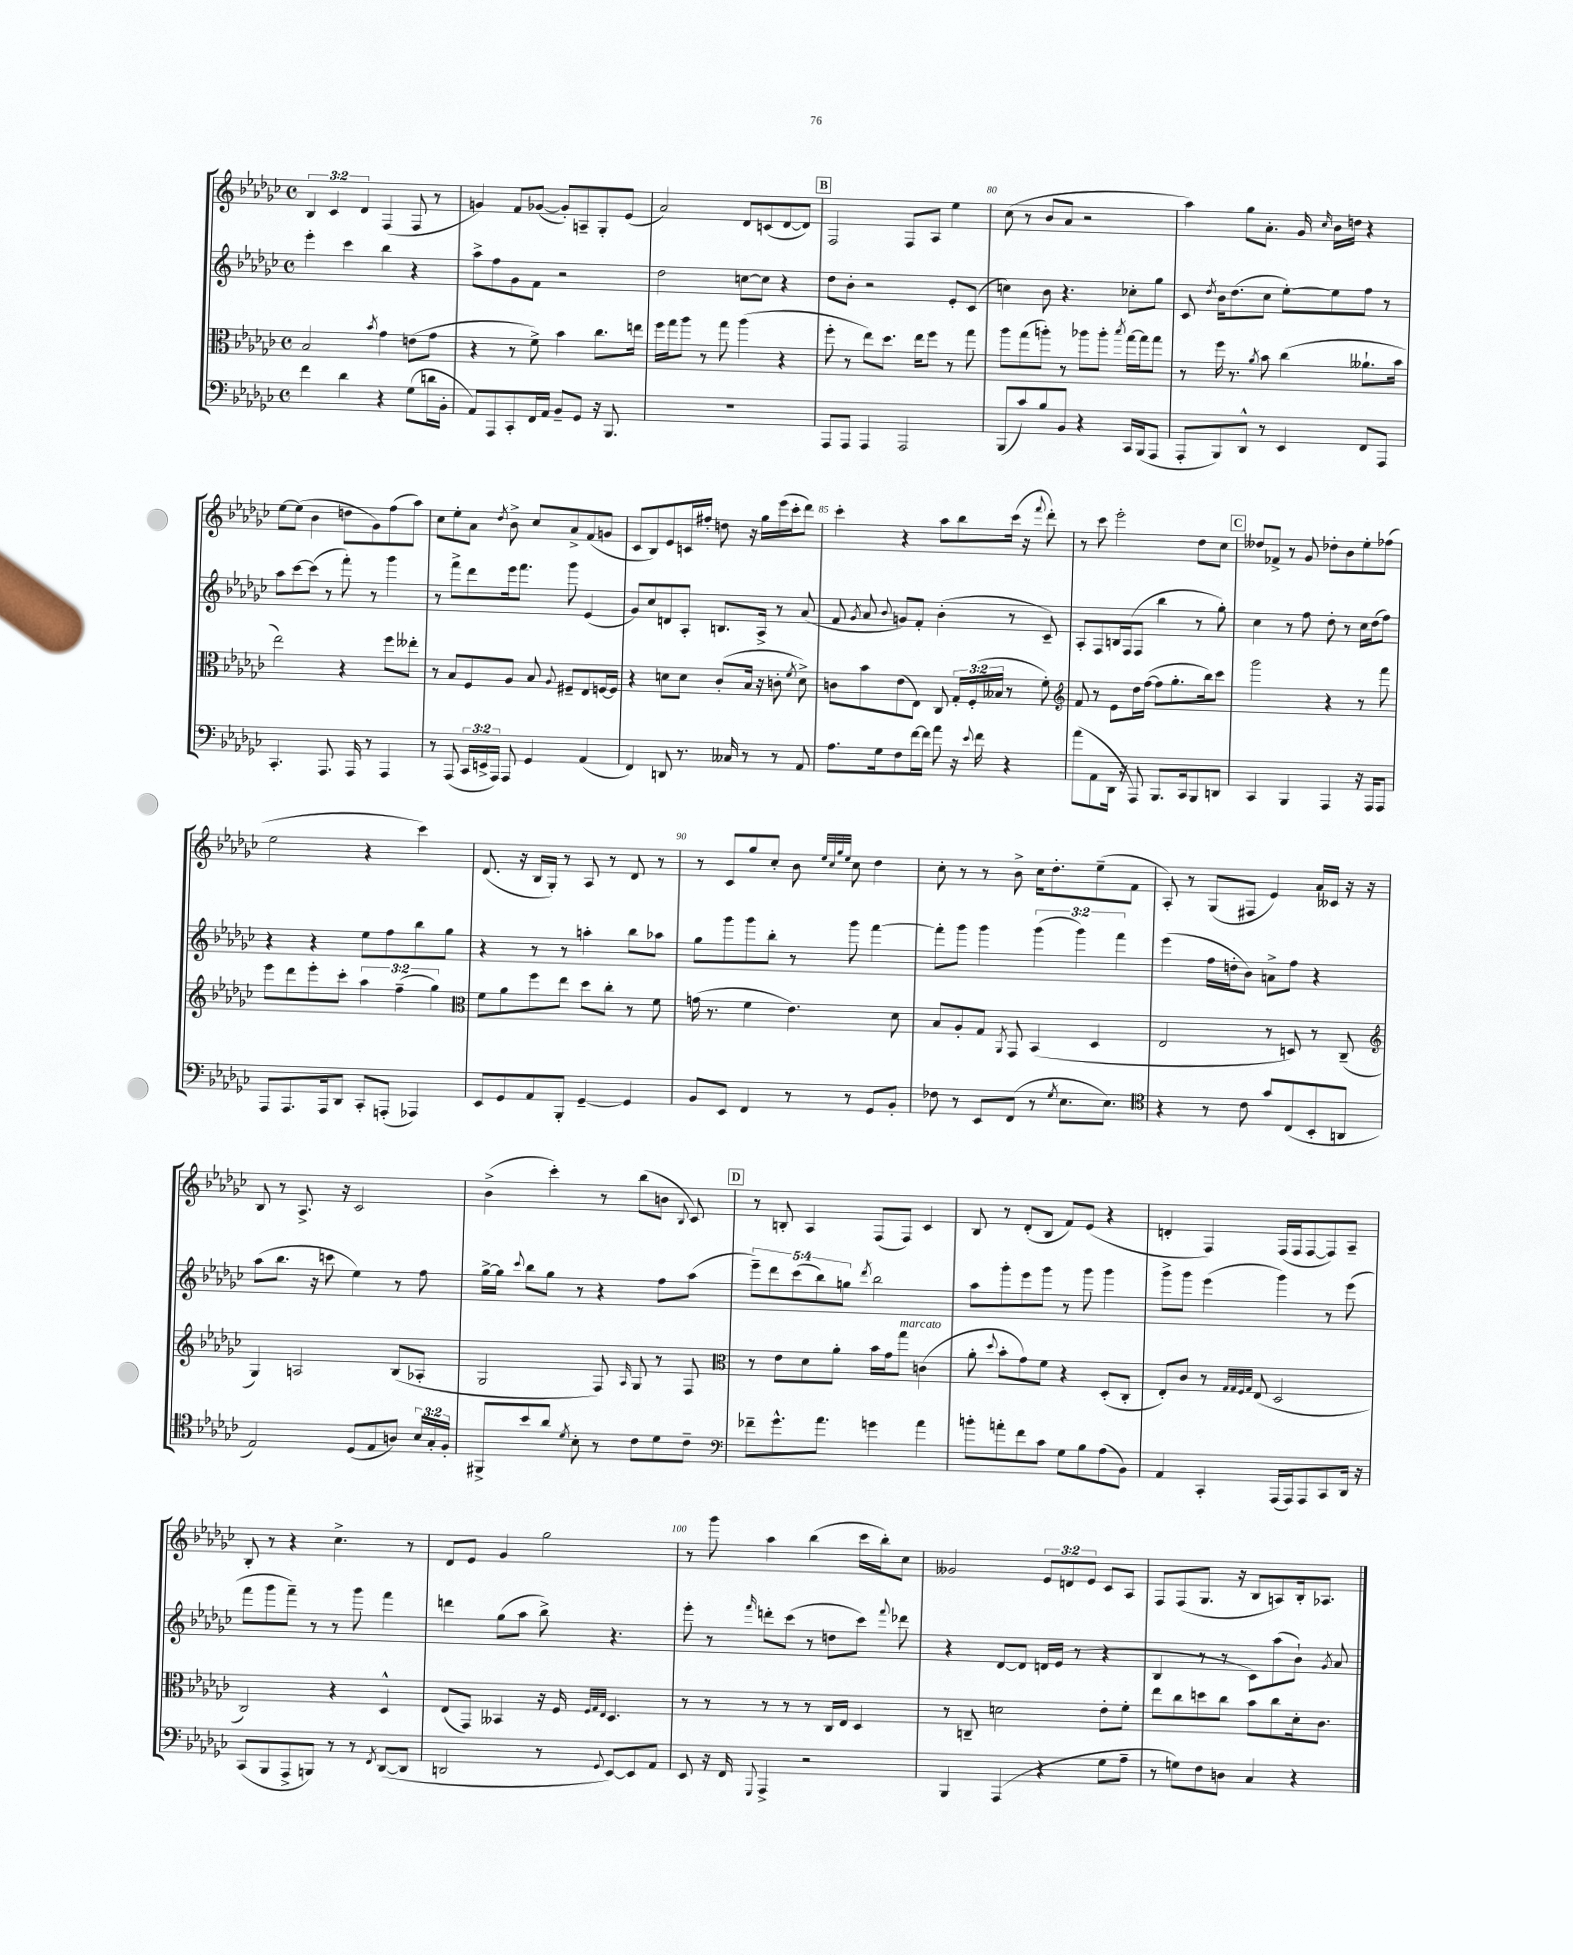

**kern	**kern	**kern	**kern
*staff4	*staff3	*staff2	*staff1
*clefF4	*clefC3	*clefG2	*clefG2
*k[b-e-a-d-g-c-]	*k[b-e-a-d-g-c-]	*k[b-e-a-d-g-c-]	*k[b-e-a-d-g-c-]
*M4/4	*M4/4	*M4/4	*M4/4
*met(c)	*met(c)	*met(c)	*met(c)
4f	2B-	4eee-'	6B-
.	.	.	6c-
4d-	.	4ccc-	.
.	.	.	6d-
.	8qb-	.	.
4r	4g-	4bb-	(4F
(8G-	(8e	4r	8F
16d	8g-	.	8r
16BB-'	.	.	.
=	=	=	=
8AA-)	4r	8aa-^	4g)
8AAA-	.	8ff	.
8CC-'	8r	8g-	8f
16FF	8f^)	8f	([8g-
16AA-	.	.	.
8BB-~	4b-	2r	8g-'])
8GG-	.	.	8A~
16r	8.cc-	.	8G-'
8.BBB-	.	.	.
.	.	.	(8e-
.	16ee	.	.
=	=	=	=
1r	16ff	2dd-	2a-)
.	16gg-	.	.
.	8aa-	.	.
.	8r	.	.
.	8gg-	.	.
.	(4aa-	[8cc	8d-
.	.	8cc]	(8c
.	4r	4r	[8d-
.	.	.	8d-])
=	=	=	=
8AAA-	8ff'	8dd-	2F
8AAA-	8r	8b-'	.
4AAA-	8ee-)	2r	.
.	8.dd-	.	.
2AAA-	.	.	8F
.	16ee-	.	.
.	8ff	.	8A-
.	8r	8e-'	4ee-
.	8gg-	(8c-	.
=	=	=	=
(8BBB-	8aa-	4cc)	(8cc-
8c-)	(8gg-	.	8r
8B-	8aa')	8b-	8b-
8BB-	8r	4.r	8a-
4r	8aa-	.	2r
.	8aa-'	.	.
.	8qbb-	.	.
16CC-	[16gg-	8cc-'	.
(16BBB-	16gg-]	.	.
8AAA-	8gg-	8gg-	.
=	=	=	=
8AAA-'	8r	8c-	4aa-)
.	.	8qdd-	.
8BBB-)	16ff	16b-	.
.	8.r	(8.dd-	.
8DD-^^	.	.	8gg-
.	8qa-	.	.
8r	8b-	8cc-	8.a-'
4EE-	(4cc-	[8ee-')	.
.	.	.	16g-
.	.	.	16qqcc-
.	.	8ee-]	16b-
.	.	.	16dd
8FF	8.a--`	8ff	4r
8AAA-	.	8r	.
.	16b-	.	.
=	=	=	=
4.CC-'	2ee-)	8aa-	[8ee-
.	.	[8ccc-	(8ee-]
.	.	(8ccc-]	4b-
8.AAA-	.	8r	.
.	4r	8fff')	8dd
16AAA-	.	.	.
8r	.	8r	8g-)
4AAA-	8ff	4ggg-	(8ff
.	8ee--'	.	8aa-)
=	=	=	=
8r	8r	8r	8cc-
(8AAA-	8B-	8fff^	8ee-'
24CC-	8F	8ddd-	8a-
24EE^	.	.	.
24AAA-)	.	.	.
.	.	.	8qdd-
8AAA-	8A-	16eee-	8b-^
.	.	8.fff	.
4GG-	8B-	.	8cc-
.	8qqA-	.	.
.	8F#~	8ggg-	8a-^
(4AA-	8E-	(4e-	(8f
.	[16F	.	8g
.	16F]	.	.
=	=	=	=
4FF)	4r	8g-)	8c-
.	.	8cc-	8B-)
8DD	8d	8d	8e-
8.r	8d	8A-'	16c
.	.	.	16ff#'
.	(8c-'	8.B	8dd
16C--	.	.	.
8r	16B-	.	16r
.	16r	16A-^	16gg-
8r	8c'	8r	(16eee-
.	.	.	16ccc-'
.	8qf	.	.
8AA-	8d^)	(8a-	8ddd-)
=	=	=	=
8.A-	8c	8f	4ccc-'
.	.	8qg-	.
.	8b-	8a-	.
16G-	.	.	.
.	.	8qqb-	.
8F	(8e-	8g)	4r
[16f	8E-)	8f'	.
16f]	.	.	.
8a-	8C-	(4b-'	8aa-
16r	24G-'	.	8bb-
.	(24F'	.	.
8qqe-	.	.	.
16f	.	.	.
.	24B--	.	.
4r	8r	8r	(16ccc-
.	.	.	16r
.	.	.	8qqfff
.	8f')	8c-~)	8ddd-')
=	=	=	=
*	*clefG2	*	*
(8a-	8f	8A-'	8r
8AA-	8r	8F	8ccc-
16DD-	8e-	16B	2eee-'
16r	.	(16F	.
8AAA-)	16dd-	8F	.
.	([16ff	.	.
8.BBB-	8ff]	4bb-	.
.	8.gg-'	.	.
16CC-	.	.	.
8BBB-	.	8r	8dd-
.	16bb-)	.	.
8DD	8ccc-	8gg-')	8cc-
=	=	=	=
4CC-	2ggg-	4cc-	8dd--
.	.	.	8f-^
4BBB-	.	8r	8r
.	.	8ff	8g-
4AAA-	4r	8dd-'	8dd-'
.	.	8r	8b-
16r	8r	16cc-	8ee-'
16AAA-	.	(16dd-	.
8AAA-	8fff	8ff)	(8ff-
=	=	=	=
8AAA-	8eee-	4r	2ee-
8.AAA-	8ddd-	.	.
.	8eee-'	4r	.
16AAA-	.	.	.
8DD-	8ccc-'	.	.
8CC-'	6aa-	8ee-	4r
(8AAA'	.	8ff	.
.	(6ff~	.	.
4AAA-)	.	8bb-	4ccc-)
.	6gg-)	.	.
.	.	8gg-	.
=	=	=	=
*	*clefC3	*	*
8EE-	8f	4r	(8.d-
8GG-	8a-	.	.
.	.	.	16r
8AA-	8ff	8r	16B-
.	.	.	16G-')
8BBB-'	8ee-	8r	8r
[4GG-~	8dd-	4aa'	8A-
.	8cc-'	.	8r
4GG-]	8r	8bb-	8d-
.	8f	8aa-	8r
=	=	=	=
8BB-	(16g	8gg-	8r
.	8.r	.	.
8EE-	.	8ggg-	8c-
4FF	4f	8ggg-	8gg-
.	.	8bb-'	8cc-'
8r	4.e-)	8r	8b-
.	.	.	32qqee-
.	.	.	32qqcc-
.	.	.	32qqgg-
.	.	.	32qqee-
8r	.	8ggg-	8cc-
8GG-	.	[4fff	4dd-
8BB-'	8d-	.	.
=	=	=	=
8F-	8B-	8fff']	8cc-'
8r	8A-'	8ggg-	8r
8EE-	8G-	4ggg-	8r
.	8qAA-	.	.
(8FF	8GG-	.	8b-^
8r	(4BB-	(6ggg-	16cc-
.	.	.	8.dd-'
8qG-	.	.	.
8.E-	.	.	.
.	.	6ggg-)	.
.	4D-	.	(8ee-~
8.E-)	.	.	.
.	.	6fff	.
.	.	.	8f
=	=	=	=
*clefC4	*	*	*
4r	2E-	(4eee-	8A-')
.	.	.	8r
8r	.	16ff	(8G-
.	.	16dd'	.
8c-	.	8b-)	8F#
8g-	8r	8a^	4e-)
(8C-	8D)	8ff	.
8BB-'	8r	4r	16a-
.	.	.	16c--
8AA	(8C-~	.	16r
.	.	.	16r
=	=	=	=
*	*clefG2	*	*
2E-)	4G-)	(8aa-	8B-
.	.	8.bb-	8r
.	2A	.	8.A-^
.	.	16r	.
.	.	8ccc	.
.	.	.	16r
(8D-	.	4ee-)	2c-
8E-	.	.	.
8A)	(8B-	8r	.
24B-	8A-'	8ff	.
24G-'	.	.	.
24F'	.	.	.
=	=	=	=
8FF#^	2G-	[16gg-^	(4b-^
.	.	16gg-]	.
.	.	8qqccc-	.
8b-	.	8bb-	.
8a-	.	8gg-	4ccc-')
8qd-	.	.	.
8B-'	.	8r	.
8r	8F)	4r	8r
.	16qqA-	.	.
8c-	8G-	.	(8bb-
8d-	8r	8ff	8b
.	.	.	8qqB-
8c-~	8F	(8aa-	8c-)
=	=	=	=
*clefF4	*clefC3	*	*
8f-~	8r	10eee-~)	8r
.	.	10ddd-	.
8.g-^^	8e-	.	8B'
.	.	(10ccc-	.
.	8d-	.	4A-
.	.	10bb-)	.
8.a-	.	.	.
.	8a-'	.	.
.	.	10gg	.
.	.	8qddd-	.
4g	16b-	2bb-	(8F
.	16g-	.	.
.	8gg-	.	8F)
4a-	(4c	.	4c-
=	=	=	=
8b'	8a-'	8aa-	8B-
.	8qqdd-	.	.
8a'	8b-'	8ggg-'	8r
8f	8g-)	8eee-	(8d-'
8c-	8f	8ggg-	8B-
8G-	4r	8r	8f)
8B-	.	8ggg-	(8e-
(8A-	(8D-'	4ggg-	4r
8BB-)	8C-'	.	.
=	=	=	=
4AA-	8E-')	8ggg-^	4d'
.	8c-	8ggg-	.
4CC-'	8r	(4eee-	4F)
.	32qqG-	.	.
.	32qqG-	.	.
.	32qqF	.	.
.	32qqG-	.	.
.	(8E-	.	.
(16AAA-	2D-	4ggg-)	(16F
16AAA-)	.	.	16F
8AAA-	.	.	[8F
8CC-	.	8r	8F])
16DD-	.	(8eee-	8A-~
16r	.	.	.
=	=	=	=
(8CC-	2C-)	8fff	8B-'
8BBB-	.	8ggg-	8r
8AAA-^	.	8fff~)	4r
8BBB)	.	8r	.
8r	4r	8r	4.cc-^
8r	.	8ggg-	.
8qFF	.	.	.
([8DD-	4D-^^	4fff	.
8DD-]	.	.	8r
=	=	=	=
2DD	(8E-	4ddd	8d-
.	8GG-)	.	8e-
.	4BB--	(8gg-	4g-
.	.	8aa-	.
8r	16r	8bb-^)	2gg-
.	16F	.	.
.	32qqF	.	.
.	32qqG-	.	.
8qqGG-	32qqE-	.	.
[8EE-)	4.D-	4.r	.
8EE-]	.	.	.
8AA-	.	.	.
=	=	=	=
8EE-	8r	8eee-'	8r
16r	8r	8r	8ggg-
16FF	.	.	.
8qqGGG-	.	16qqfff	.
4AAA-^	8r	8ddd'	4aa-
.	8r	(8ccc-	.
2r	8r	8r	(4bb-
.	16C-	8dd	.
.	16E-	.	.
.	4D-	8ccc-)	16ccc-
.	.	.	16bb-')
.	.	8qqfff	.
.	.	8ddd-	8cc-
=	=	=	=
4BBB-	8r	4r	2g--
.	8C~	.	.
(4AAA-	2d	[8d-	.
.	.	8d-]	.
4r	.	16d	12e-
.	.	(16e-	.
.	.	.	12d
.	.	8r	.
.	.	.	12e-
8G-	8e-'	4r	8c-
8A-~	8f'	.	8A-
=	=	=	=
8r	8ee-	4B-	8F
8G)	8cc-	.	(8F
8F	8dd	8r	8.G-
8D	8cc-	8r	.
.	.	.	16r
4C-	8b-	8c-)	8B-
.	8cc-	(8aa-	8A)
4r	16d-'	8b-`)	16B-'
.	8.c-	.	8.A-
.	.	8qg-	.
.	.	8a-	.
==	==	==	==
*-	*-	*-	*-
